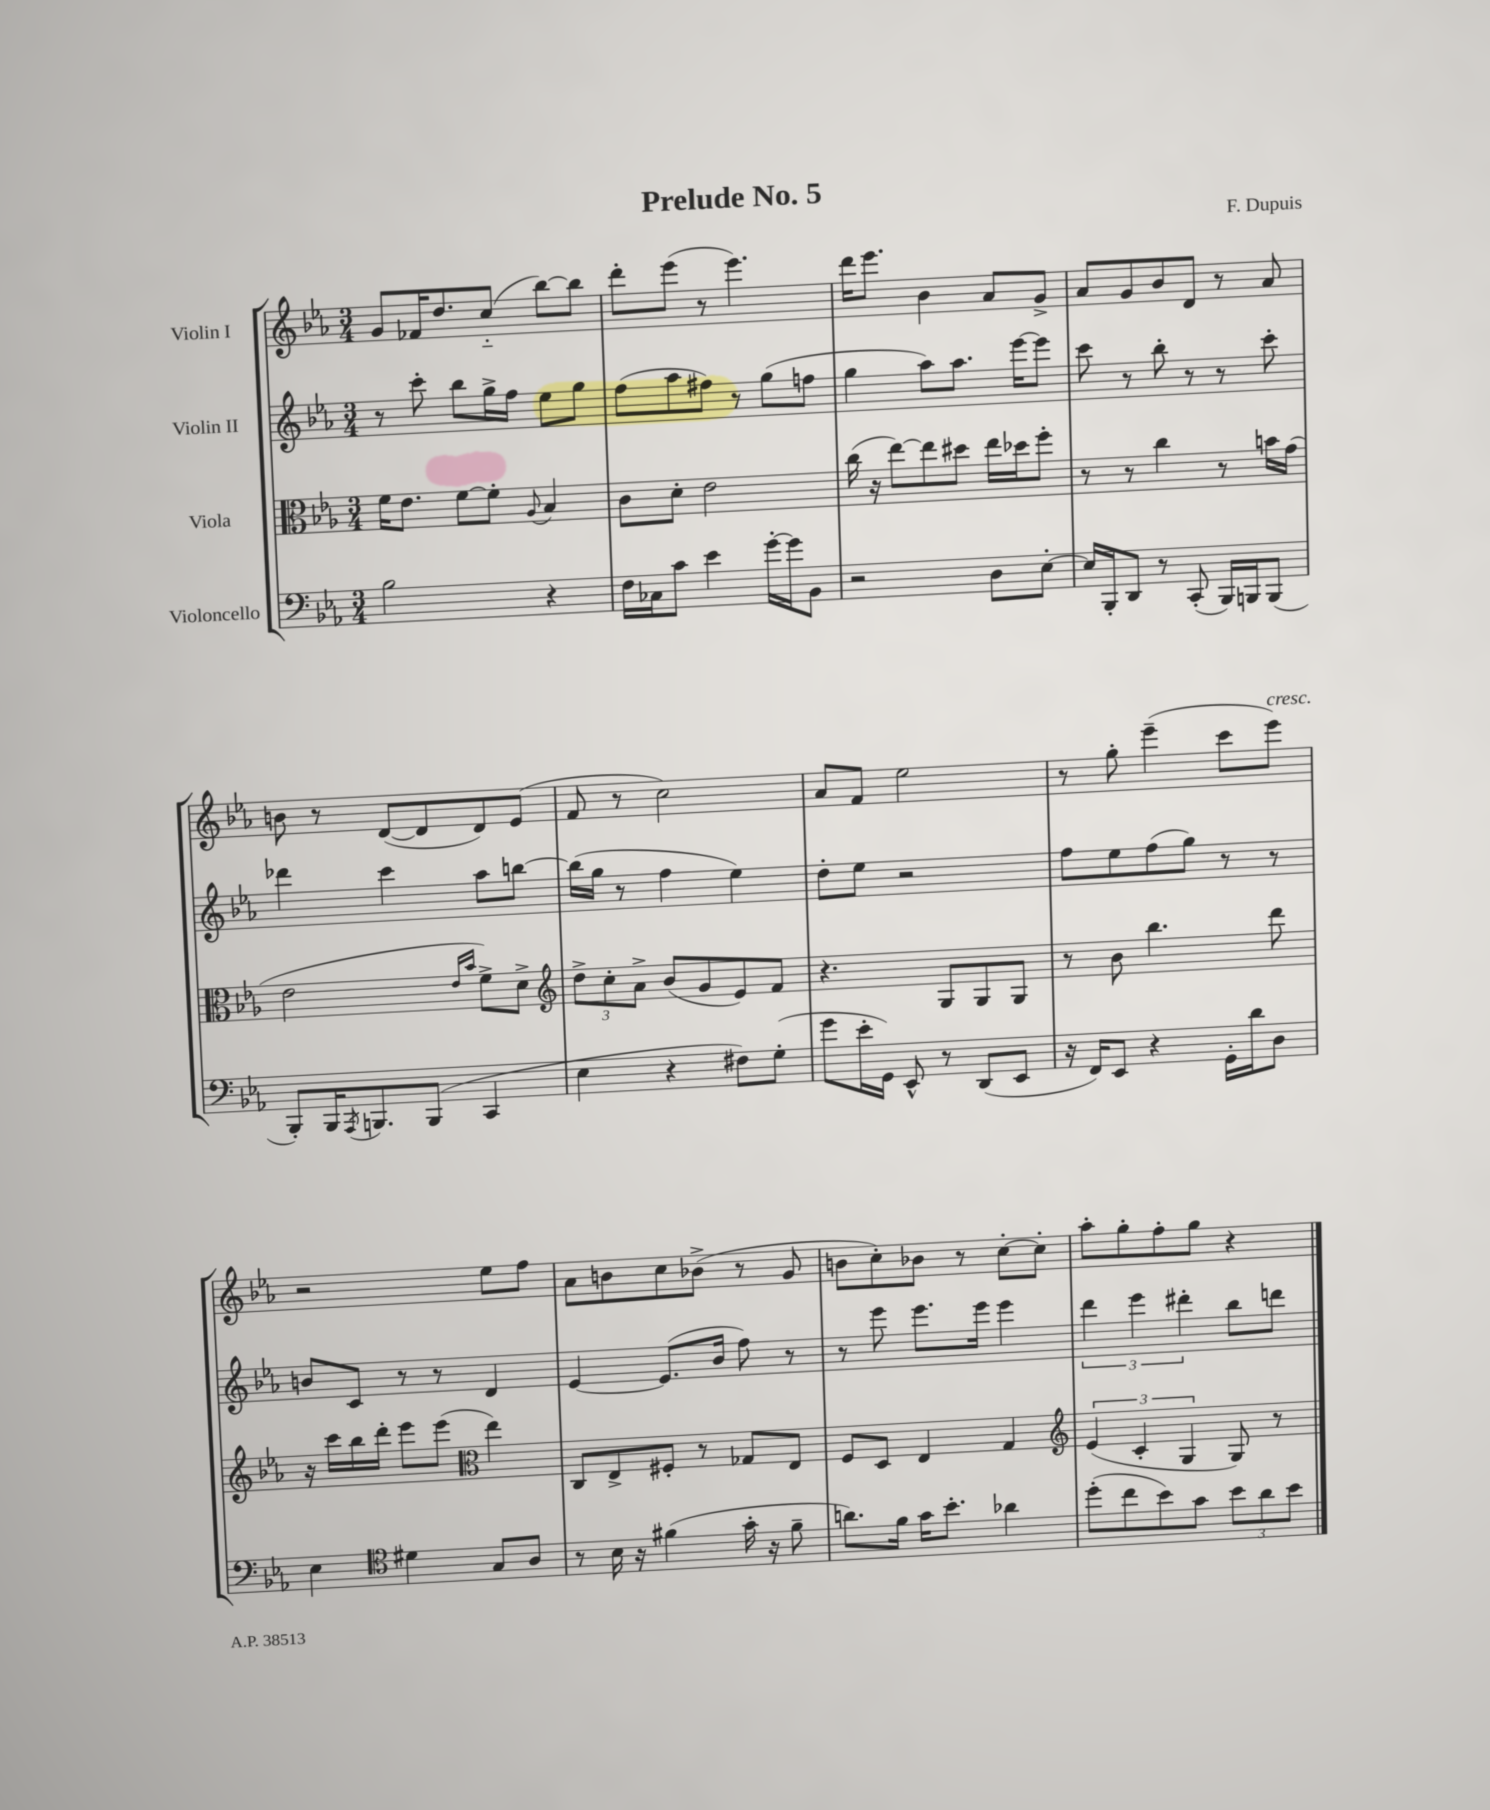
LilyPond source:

\header { title = "Prelude No. 5" composer = "F. Dupuis" }
<<
\new StaffGroup <<
\new Staff = "s0" \with { instrumentName = "Violin I" } {
    \clef treble \key ees \major \numericTimeSignature \time 3/4
    g'8 fes'16 d''8. c''8-_( bes''8~) bes''8 |
    d'''8-. ees'''8( r8 ees'''4.) |
    d'''16 ees'''8. bes'4 aes'8 g'8-> |
    aes'8 g'8 bes'8 d'8 r8 aes'8 |
    b'8 r8 d'8~( d'8 d'8) ees'8( |
    f'8 r8 c''2) |
    aes'8 f'8 ees''2 |
    r8 g''8-. ees'''4--( c'''8 ees'''8^\markup { \italic "cresc." }) |
    r2 ees''8 f''8 |
    aes'8 b'8 c''8 bes'8->( r8 g'8 |
    b'8 c''8-.) bes'8 r8 c''8~-. c''8-. |
    aes''8-. g''8-. f''8-. g''8 r4 \bar "|." |
}
\new Staff = "s1" \with { instrumentName = "Violin II" } {
    \clef treble \key ees \major \numericTimeSignature \time 3/4
    r8 c'''8-. bes''8 g''16-> f''16 ees''8 g''8 |
    f''8( aes''8 fis''8) r8 g''8( f''8 |
    g''4 aes''8) aes''8. ees'''16~ ees'''8 |
    c'''8 r8 bes''8-. r8 r8 c'''8-. |
    des'''4 c'''4 aes''8 b''8~ |
    b''16( g''16 r8 f''4 ees''4) |
    d''8-. ees''8 r2 |
    f''8 ees''8 f''8( g''8) r8 r8 |
    b'8 c'8 r8 r8 d'4 |
    ees'4~ ees'8.( bes'16 f''8) r8 |
    r8 ees'''8 ees'''8. ees'''16 ees'''4 |
    \tuplet 3/2 { d'''4 ees'''4 dis'''4-. } bes''8 d'''8 \bar "|." |
}
\new Staff = "s2" \with { instrumentName = "Viola" } {
    \clef alto \key ees \major \numericTimeSignature \time 3/4
    f'16 ees'8. f'8~ f'8-. \appoggiatura { aes8 } bes4 |
    c'8 d'8-. ees'2 |
    c''16( r16 ees''8~) ees''8 dis''8 ees''16 des''16 f''8-. |
    r8 r8 c''4 r8 b'16 g'16( |
    ees'2 \grace { ees'16 bes'16 } f'8->) d'8-> |
    \clef treble \tuplet 3/2 { d''8-> c''8-. aes'8-> } bes'8( g'8 ees'8) f'8 |
    r4. g8 g8 g8 |
    r8 bes'8 bes''4. d'''8 |
    r16 c'''16 bes''16 d'''16-. ees'''8 ees'''8( \clef alto ees''4) |
    c8 ees8-> fis8-. r8 ges8 ees8 |
    f8 d8 ees4 g4 |
    \clef treble \tuplet 3/2 { ees'4( c'4-. g4 } g8) r8 \bar "|." |
}
\new Staff = "s3" \with { instrumentName = "Violoncello" } {
    \clef bass \key ees \major \numericTimeSignature \time 3/4
    bes2 r4 |
    f16 ces16 c'8 ees'4 g'16~-. g'16 bes,8 |
    r2 d8 ees8~-. |
    ees16 bes,,16-. d,8 r8 c,8-.( bes,,16) b,,16 b,,8( |
    bes,,8-.) bes,,16 \acciaccatura { aes,,8 } b,,8. b,,8( c,4 |
    ees4 r4 fis8) g8-.( |
    g'8 ees'16-. g,16) ees,8-^ r8 d,8( ees,8 |
    r16 f,16) ees,8 r4 g,16-. d'16 d8 |
    ees4 \clef tenor dis'4 g8 aes8 |
    r8 bes16 r16 fis'4( g'16-. r16 fis'8-- |
    a'8.) f'16 g'16 bes'8.-. aes'4 |
    d''8-.( c''8 bes'8) g'8 \tuplet 3/2 { bes'8 aes'8 bes'8 } \bar "|." |
}
>>
>>
\layout { \context { \Score \remove "Bar_number_engraver" } }
